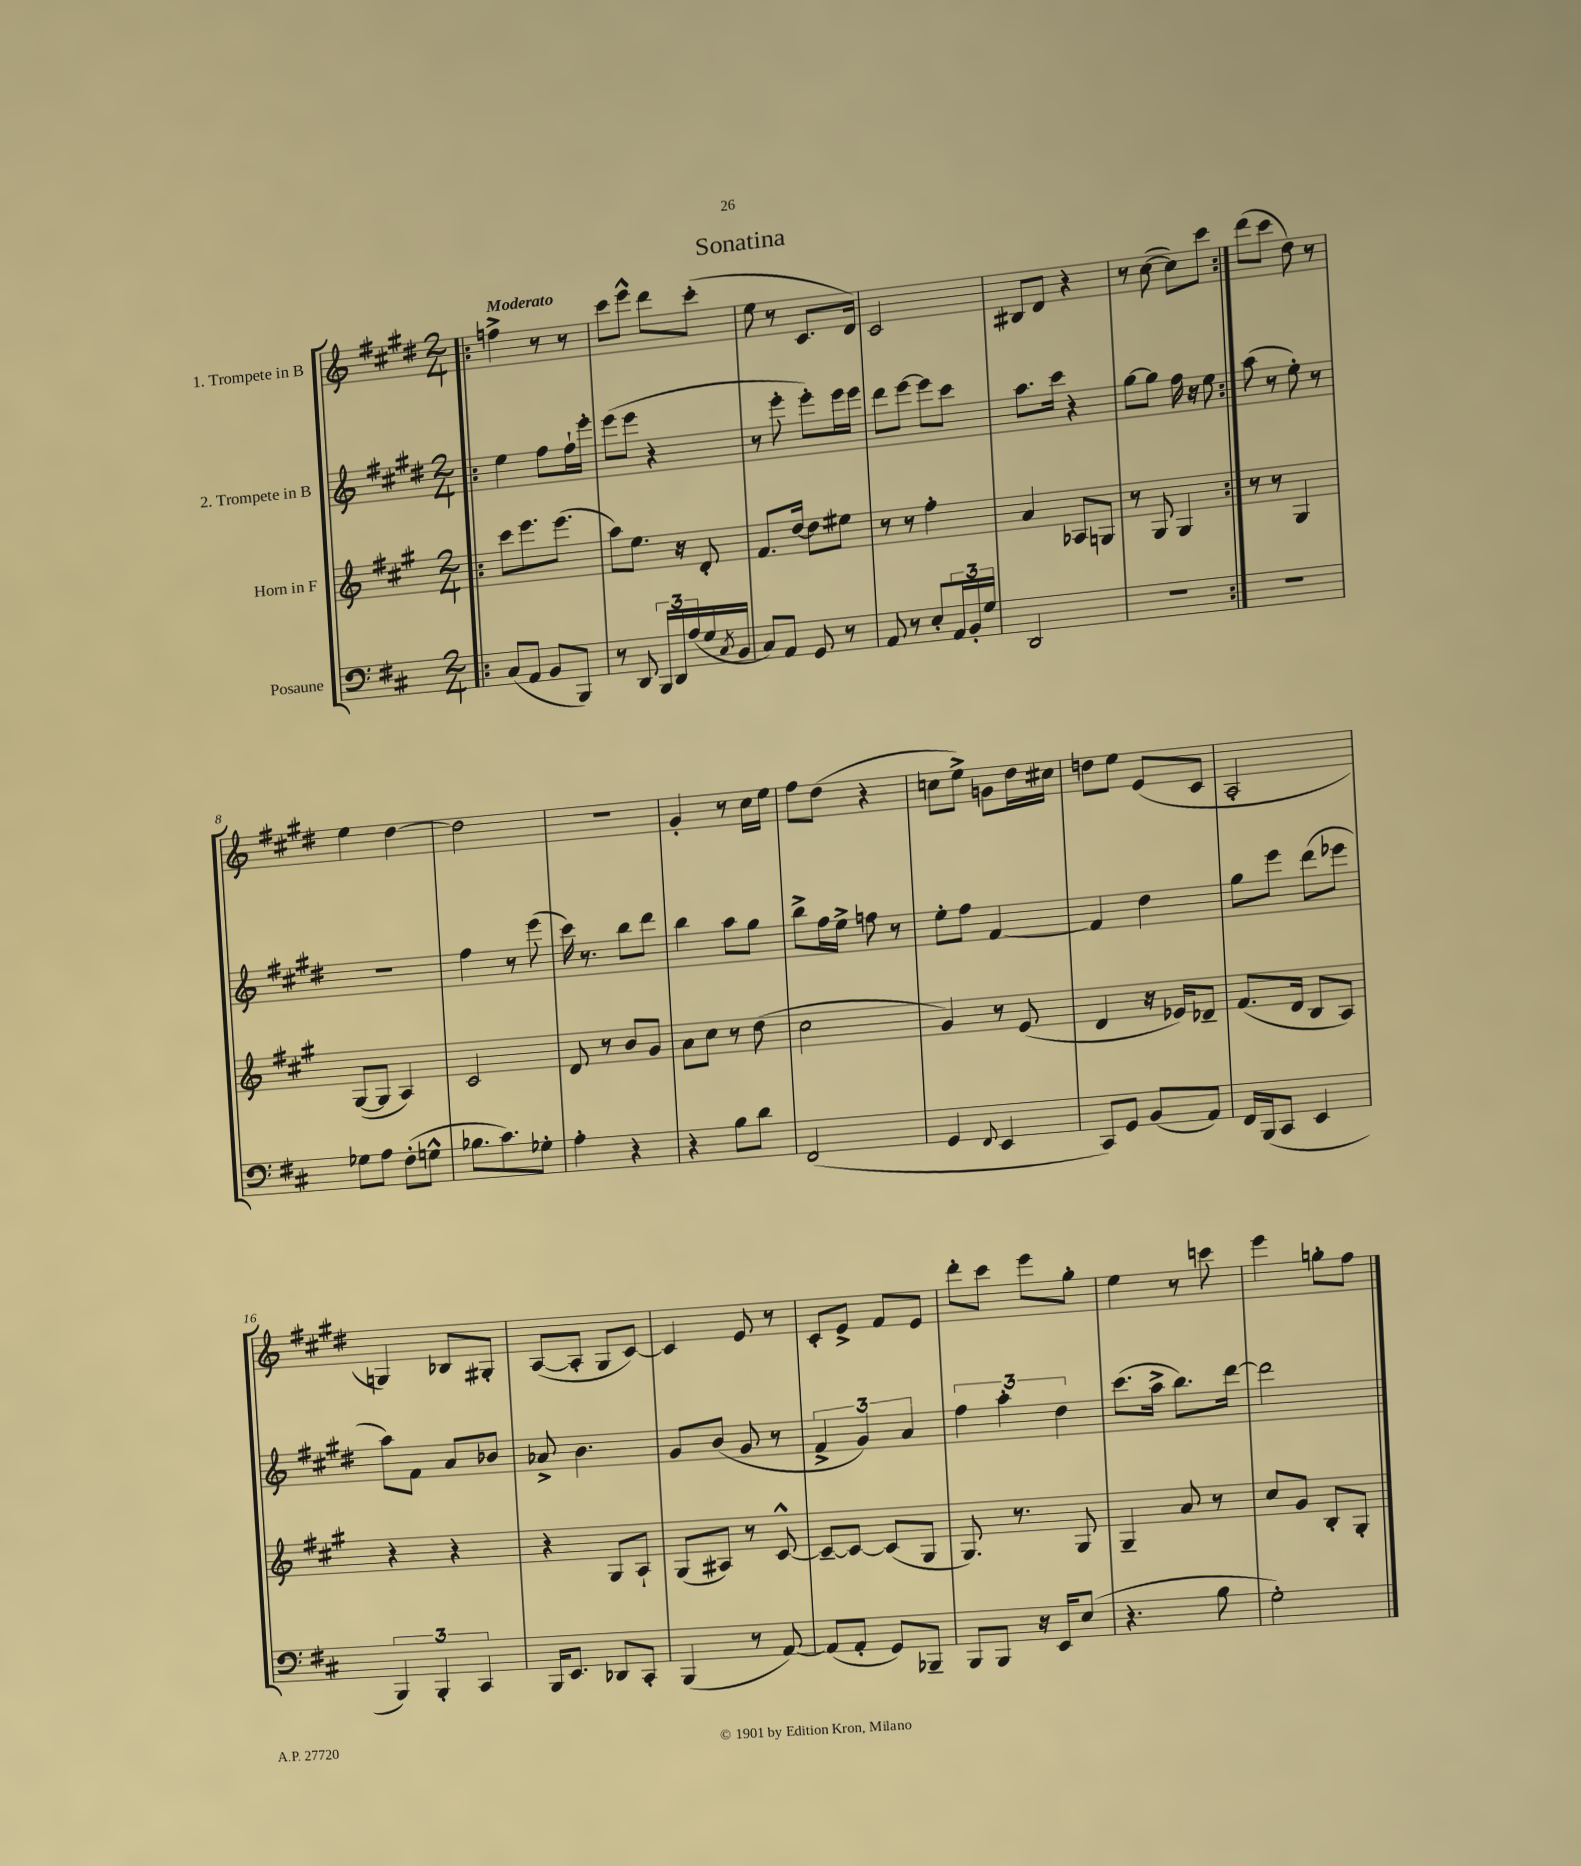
\header { title = "Sonatina" }
<<
\new StaffGroup <<
\new Staff = "s0" \with { instrumentName = "1. Trompete in B" } {
    \clef treble \key e \major \numericTimeSignature \time 2/4 \tempo "Moderato"
    \repeat volta 2 { \bar ".|:" f''4-> r8 r8 |
    cis'''8 e'''8-^ dis'''8 cis'''8-.( |
    e''8 r8 cis'8. dis'16) |
    cis'2 |
    bis8 dis'8 r4 |
    r8 cis''8~( cis''8) cis'''8 | }
    dis'''8( cis'''8 dis''8) r8 |
    e''4 dis''4~ |
    dis''2 |
    R2 |
    gis'4-. r8 cis''16 e''16 |
    fis''8 dis''8( r4 |
    c''8 e''8->) g'8 dis''16 cis''16 |
    d''8 e''8 e'8( cis'8 |
    a2-. |
    g4) bes8 gis8-. |
    a8~( a8-. gis8 cis'8~) |
    cis'4 e'8 r8 |
    cis'8-. e'8-> fis'8 e'8 |
    dis'''8-. cis'''8 e'''8 gis''8-. |
    e''4 r8 c'''8 |
    e'''4 g''8-. fis''8 \bar "|." |
}
\new Staff = "s1" \with { instrumentName = "2. Trompete in B" } {
    \clef treble \key e \major \numericTimeSignature \time 2/4
    \repeat volta 2 { \bar ".|:" e''4 fis''8 fis''16-! e'''16-. |
    e'''8( e'''8 r4 |
    r8 e'''8-. e'''8-.) e'''16 e'''16 |
    dis'''8 e'''8~ e'''8 cis'''8 |
    a''8. cis'''16 r4 |
    gis''8~ gis''8 fis''16 r16 e''8 | }
    a''8( r8 e''8-.) r8 |
    R2 |
    fis''4 r8 e'''8( |
    cis'''16) r8. b''8 dis'''8 |
    b''4 a''8 gis''8 |
    b''8-> fis''16 e''16-> f''8 r8 |
    e''8-. fis''8 fis'4~ |
    fis'4 dis''4 |
    gis''8 e'''8 dis'''8( ees'''8 |
    a''8) fis'8 a'8 bes'8 |
    aes'8-> b'4. |
    gis'8 b'8( gis'8 r8 |
    \tuplet 3/2 { fis'4-> gis'4) a'4 } |
    \tuplet 3/2 { fis''4 a''4-. dis''4 } |
    cis'''8.( a''16-> b''8.) dis'''16~ |
    dis'''2 \bar "|." |
}
\new Staff = "s2" \with { instrumentName = "Horn in F" } {
    \clef treble \key a \major \numericTimeSignature \time 2/4
    \repeat volta 2 { \bar ".|:" cis'''8 e'''8. e'''8.( |
    a''8) e''8. r16 d'8-. |
    fis'8. d''16~ d''8 eis''8 |
    r8 r8 fis''4-. |
    a'4 aes8 g8 |
    r8 gis8 gis4 | }
    r8 r8 gis4 |
    gis8~( gis8 a4) |
    cis'2 |
    d'8 r8 b'8 gis'8 |
    a'8 cis''8 r8 d''8( |
    cis''2 |
    gis'4) r8 e'8( |
    d'4 r16 ees'16) des'8-- |
    fis'8.( d'16 b8 a8) |
    r4 r4 |
    r4 gis8 a8-! |
    gis8( ais8) r8 cis'8~-^ |
    cis'8~-- cis'8~ cis'8( gis8 |
    gis8.) r8. gis8 |
    gis4-- a'8 r8 |
    cis''8 gis'8 b8-. gis8-. \bar "|." |
}
\new Staff = "s3" \with { instrumentName = "Posaune" } {
    \clef bass \key d \major \numericTimeSignature \time 2/4
    \repeat volta 2 { \bar ".|:" cis8( a,8 b,8 b,,8) |
    r8 d,8 \tuplet 3/2 { b,,16 d,16 a16( } g16 \acciaccatura { cis8 } b,16 |
    cis8) a,8 g,8 r8 |
    a,8 r8 e8-. \tuplet 3/2 { a,16 b,16-. g16 } |
    d,2 |
    R2 | }
    R2 |
    ges8 a8 fis8-.( g8-^ |
    bes8. cis'8.) ges8-. |
    a4-. r4 |
    r4 b8 d'8 |
    fis,2( |
    g,4 \appoggiatura { fis,8 } e,4 |
    cis,8) g,8 b,8( a,8) |
    fis,16 b,,16( cis,8 e,4 |
    \tuplet 3/2 { b,,4) b,,4-. cis,4 } |
    b,,16 e,8. des,8 cis,8-. |
    b,,4( r8 a,8~) |
    a,8( a,8-. g,8) bes,,8-- |
    b,,8 b,,8 r16 e,16 e8( |
    r4. b8 |
    g2-.) \bar "|." |
}
>>
>>
